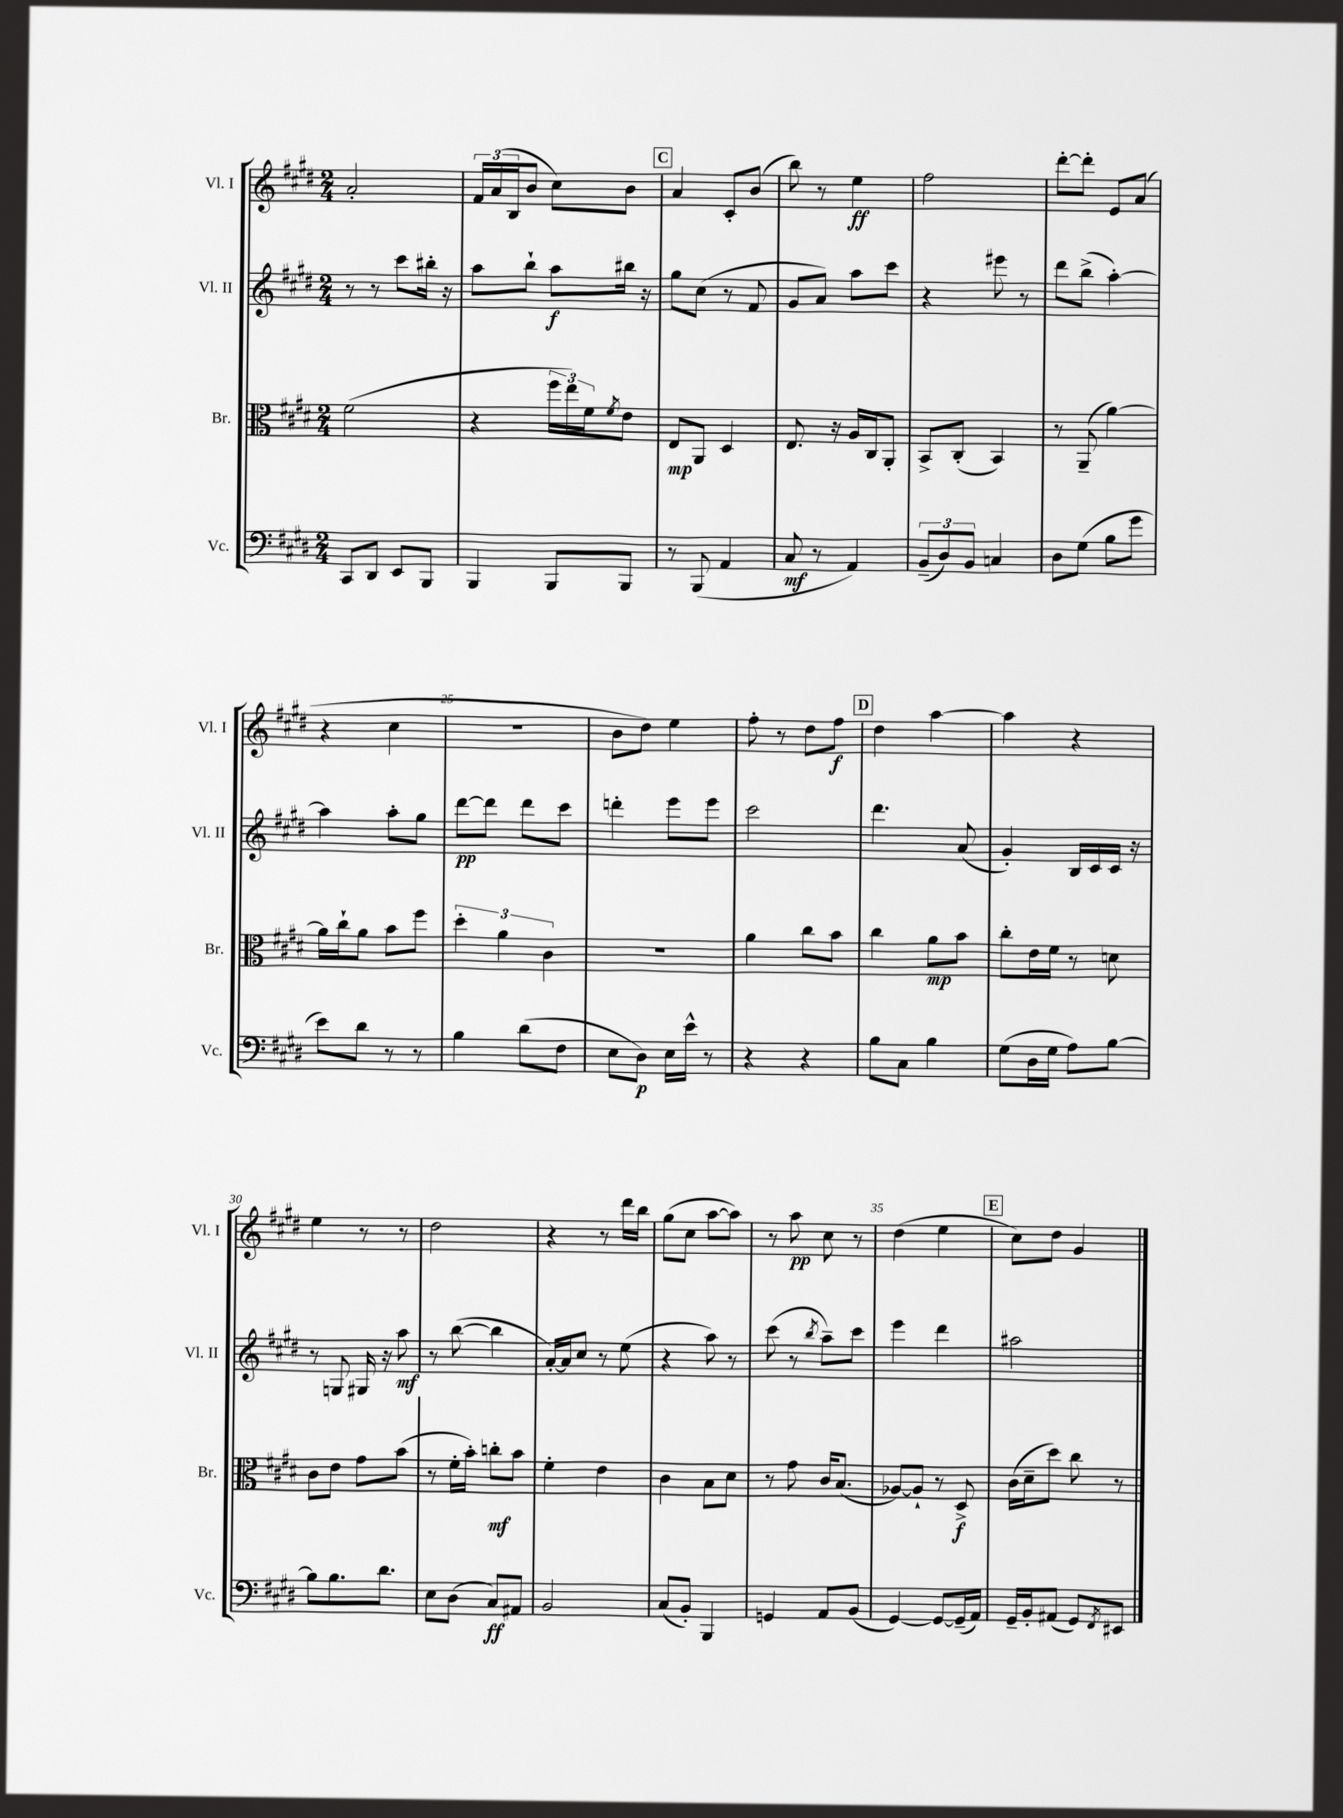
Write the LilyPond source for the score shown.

<<
\new StaffGroup <<
\new Staff = "s0" \with { instrumentName = "Vl. I" shortInstrumentName = "Vl. I" } {
    \clef treble \key e \major \numericTimeSignature \time 2/4
    a'2-. |
    \tuplet 3/2 { fis'16 a'16( b16 } b'8 cis''8) b'8 |
    \mark \markup { \box "C" } a'4 cis'8-. b'8( |
    b''8) r8 e''4\ff |
    fis''2 |
    dis'''8~-. dis'''8-. e'8 a'8( |
    r4 cis''4 |
    R2 |
    b'8 dis''8) e''4 |
    fis''8-. r8 dis''8 fis''8\f |
    \mark \markup { \box "D" } dis''4 a''4~ |
    a''4 r4 |
    e''4 r8 r8 |
    dis''2 |
    r4 r8 dis'''16 b''16 |
    gis''8( cis''8 a''8~ a''8) |
    r8 a''8\pp cis''8 r8 |
    dis''4( e''4 |
    \mark \markup { \box "E" } cis''8) dis''8 gis'4 \bar "|." |
}
\new Staff = "s1" \with { instrumentName = "Vl. II" shortInstrumentName = "Vl. II" } {
    \clef treble \key e \major \numericTimeSignature \time 2/4
    r8 r8 cis'''8 bis''16-. r16 |
    a''8 b''8-! a''8\f bis''16 r16 |
    \mark \markup { \box "C" } gis''8 cis''8( r8 fis'8 |
    gis'8 a'8) a''8 cis'''8 |
    r4 eis'''8 r8 |
    dis'''8 b''8->( a''4~-.) |
    a''4 a''8-. gis''8 |
    dis'''8~\pp dis'''8 dis'''8 cis'''8 |
    d'''4-. e'''8 e'''8 |
    cis'''2 |
    \mark \markup { \box "D" } dis'''4. a'8( |
    gis'4-.) b16 cis'16 cis'16 r16 |
    r8 g8 gis16 r16 a''8\mf |
    r8 b''8~( b''4 |
    a'16~-.) a'16 cis''8 r8 e''8( |
    r4 a''8) r8 |
    cis'''8( r8 \acciaccatura { b''8 } a''8--) cis'''8 |
    e'''4 dis'''4 |
    \mark \markup { \box "E" } ais''2 \bar "|." |
}
\new Staff = "s2" \with { instrumentName = "Br." shortInstrumentName = "Br." } {
    \clef alto \key e \major \numericTimeSignature \time 2/4
    fis'2( |
    r4 \tuplet 3/2 { fis''16 e''16) fis'16 } \acciaccatura { fis'8 } e'8 |
    \mark \markup { \box "C" } e8\mp a,8 dis4 |
    e8. r16 a16 cis16 a,8-. |
    b,8-> cis8-.( b,4) |
    r8 a,8--( a'4~) |
    a'16 cis''16-! a'8 b'8 fis''8 |
    \tuplet 3/2 { dis''4-. a'4 cis'4 } |
    R2 |
    a'4 cis''8 b'8 |
    \mark \markup { \box "D" } cis''4 a'8\mp b'8 |
    cis''8-. e'16 fis'16 r8 d'8 |
    cis'8 e'8 gis'8 b'8( |
    r8 fis'16-. b'16-.) c''8-.\mf b'8 |
    fis'4-. e'4 |
    cis'4 b8 dis'8 |
    r8 gis'8 cis'16 b8.( |
    aes8~) aes8-! r8 dis8->\f |
    \mark \markup { \box "E" } cis'16( dis'16-- dis''8) cis''8 r8 \bar "|." |
}
\new Staff = "s3" \with { instrumentName = "Vc." shortInstrumentName = "Vc." } {
    \clef bass \key e \major \numericTimeSignature \time 2/4
    cis,8 dis,8 e,8 b,,8 |
    b,,4 b,,8 b,,8 |
    \mark \markup { \box "C" } r8 b,,8( a,4 |
    cis8\mf r8 a,4) |
    \tuplet 3/2 { b,8--( dis8) b,8 } c4 |
    dis8 gis8( b8 gis'8 |
    e'8) dis'8 r8 r8 |
    b4 dis'8( fis8 |
    e8 dis8\p) e16 e'16-^ r8 |
    r4 r4 |
    \mark \markup { \box "D" } b8 cis8 b4 |
    gis8( dis16 gis16 a8) b8~ |
    b8 b8. dis'8. |
    e8 dis8( cis8\ff) ais,8 |
    b,2 |
    cis8( b,8-.) b,,4 |
    g,4 a,8 b,8( |
    gis,4~) gis,8~ gis,16--( a,16) |
    \mark \markup { \box "E" } gis,16-- b,16-. ais,8( gis,8) \acciaccatura { fis,8 } eis,8 \bar "|." |
}
>>
>>
\layout { \context { \Score currentBarNumber = #18 \override BarNumber.break-visibility = ##(#f #t #t) barNumberVisibility = #(every-nth-bar-number-visible 5) } }
